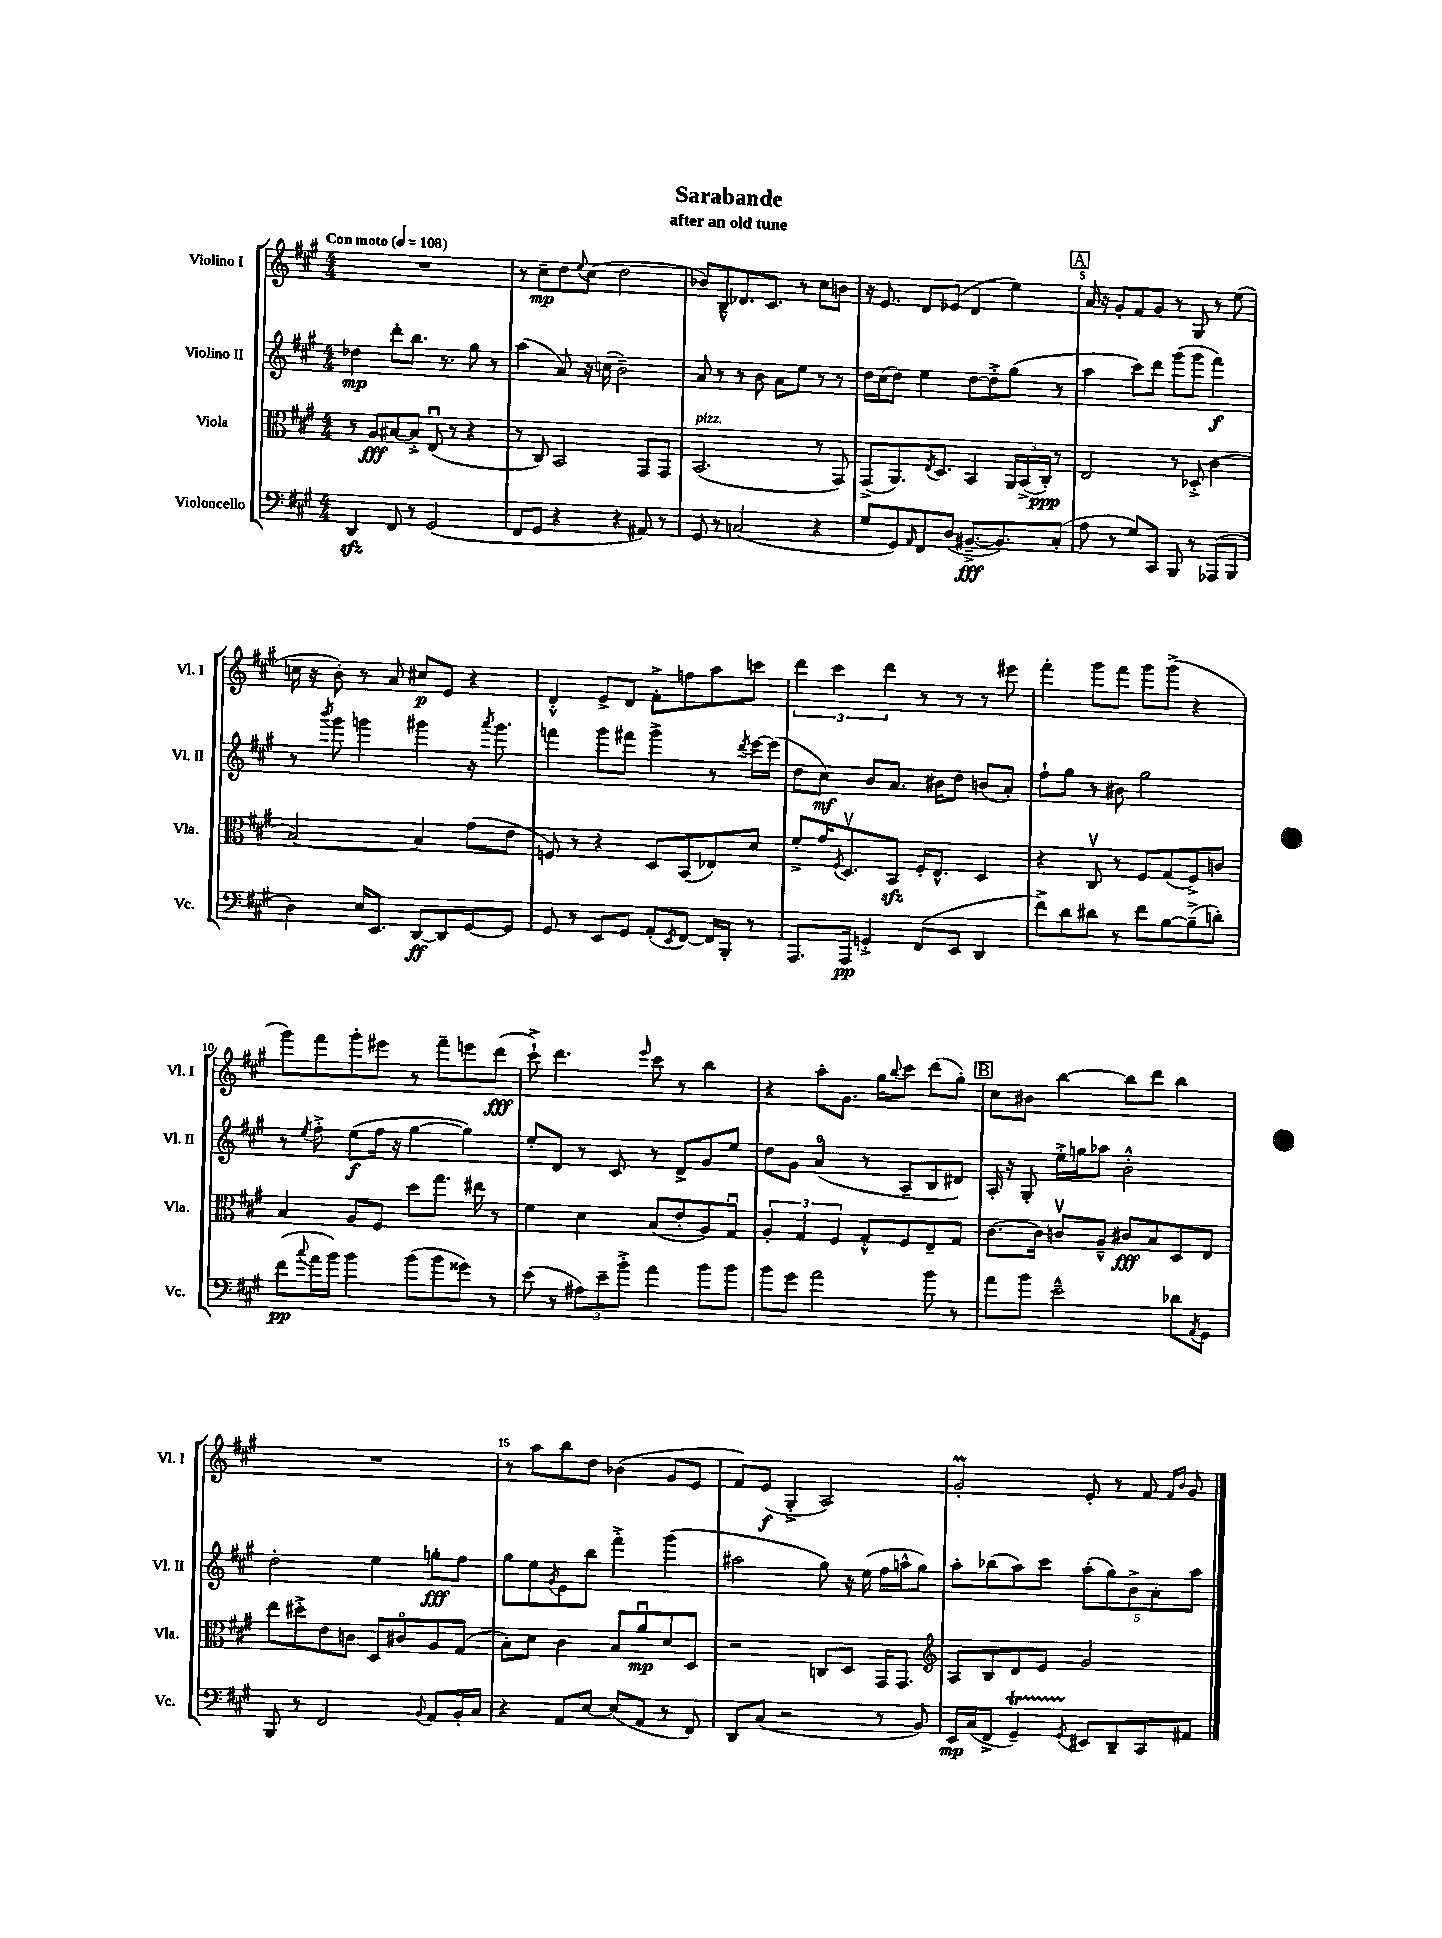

**kern	**dynam	**kern	**dynam	**kern	**dynam	**kern	**dynam
*part4	*part4	*part3	*part3	*part2	*part2	*part1	*part1
*staff4	*staff4	*staff3	*staff3	*staff2	*staff2	*staff1	*staff1
*I"Violoncello	*	*I"Viola	*	*I"Violino II	*	*I"Violino I	*
*I'Vc.	*	*I'Vla.	*	*I'Vl. II	*	*I'Vl. I	*
*clefF4	*	*clefC3	*	*clefG2	*	*clefG2	*
*k[f#c#g#]	*	*k[f#c#g#]	*	*k[f#c#g#]	*	*k[f#c#g#]	*
*M4/4	*	*M4/4	*	*M4/4	*	*M4/4	*
*MM108	*	*MM108	*	*MM108	*	*MM108	*
=1	=1	=1	=1	=1	=1	=1	=1
!	!	!	!	!	!	!LO:TX:a:B:t=Con moto	!
4DDzz/	.	8r	.	4dd-X\	mp	1r	.
.	.	8A/L	fff	.	.	.	.
8FF#/	.	[8B#X/	.	8ddd'\L	.	.	.
8r	.	8B#'^/J]	.	8.bb\J	.	.	.
(2GG#/	.	(8Eu/	.	.	.	.	.
.	.	.	.	8.r	.	.	.
.	.	8r	.	.	.	.	.
.	.	4r	.	8gg#\	.	.	.
.	.	.	.	8r	.	.	.
=2	=2	=2	=2	=2	=2	=2	=2
8FF#/L	.	8r	.	(4aa\	.	8r	.
8GG#/J	.	8C#/)	.	.	.	8cc#~\L	mp
4r	.	2BB/	.	8a/)	.	8dd\	.
.	.	.	.	.	.	8qqee/	.
.	.	.	.	16r	.	(8cc#\J	.
.	.	.	.	(16ccn\	.	.	.
4r	.	.	.	2b~\)	.	2dd\	.
8AA#X/)	.	8GG#/L	.	.	.	.	.
8r	.	8GG#/J	.	.	.	.	.
=3	=3	=3	=3	=3	=3	=3	=3
!	!	!LO:TX:a:i:t=pizz.	!	!	!	!	!
8GG#/	.	(2.BB/	.	8a/	.	8b-X/L)	.
8r	.	.	.	8r	.	8B~^^/	.
(2Cn/	.	.	.	8r	.	8.d-X/	.
.	.	.	.	8b\	.	.	.
.	.	.	.	.	.	8.c#/J	.
.	.	.	.	8a\L	.	.	.
.	.	.	.	8ee\J	.	8r	.
4r	.	8r	.	8r	.	8cc#\L	.
.	.	8GG#/)	.	8r	.	8bn\J	.
=4	=4	=4	=4	=4	=4	=4	=4
8G#/L	.	(8GG#^/L	.	16dd\LL	.	16r	.
.	.	.	.	(16cc#\J	.	8.e/	.
8GG#/)	.	8.AA/)	.	8dd\J)	.	.	.
16qqAA/	.	.	.	.	.	.	.
8FF#/	.	.	.	4ee\	.	8d/L	.
.	.	8qE/	.	.	.	.	.
.	.	8.D/J	.	.	.	.	.
(8D/J	.	.	.	.	.	(8e-X/J	.
[8.BB#X~^/L	fff	4BB/	.	[8dd\L	.	4d/	.
.	.	.	.	8dd'^\]	.	.	.
8.BB#/])	.	.	.	.	.	.	.
.	.	24AA/LL	.	(8gg#\J	.	4ee\)	.
.	.	(24BB^/	.	.	.	.	.
.	.	24C#'/JJ)	ppp	.	.	.	.
(8C#'/J	.	8r	.	8r	.	.	.
!!LO:REH:place=s1:t=A
=5	=5	=5	=5	=5	=5	=5	=5
8A\	.	2E/	.	4aa\	.	16a/	.
.	.	.	.	.	.	16r	.
8r	.	.	.	.	.	8g#'/L	.
8G#/L)	.	.	.	8ccc#\L)	.	8f#/	.
8CC#/J	.	.	.	8ddd\J	.	8g#/J	.
8BBB/	.	8r	.	(8ggg#\L	.	8r	.
8r	.	(8D-X'^/	.	8ggg#\J	.	8G#/	.
(8AAA-X/L	.	4c#\	.	4fff#\)	f	8r	.
8BBB/J	.	.	.	.	.	(8ee\	.
!!LO:LB:g=z
=6	=6	=6	=6	=6	=6	=6	=6
4D\)	.	[2B/)	.	8r	.	16ccn\	.
.	.	.	.	.	.	16r	.
.	.	.	.	8qbbb/	.	.	.
.	.	.	.	8ggg#\	.	8b'\)	.
16E/KL	.	.	.	4gggn\	.	8r	.
8.EE/J	.	.	.	.	.	.	.
.	.	.	.	.	.	8a/	.
[8DD/L	ff	4B/]	.	4ggg#X\	.	8cc#X/L	p
8DD/]	.	.	.	.	.	8e/J	.
[8GG#/	.	(8g#\L	.	16r	.	4r	.
.	.	.	.	8qaaa/	.	.	.
.	.	.	.	8.ggg#\	.	.	.
8GG#/J]	.	8e\J	.	.	.	.	.
=7	=7	=7	=7	=7	=7	=7	=7
8GG#/	.	8Fn/)	.	4fffn\	.	4d'^^/	.
8r	.	8r	.	.	.	.	.
8EE/L	.	4r	.	8ggg#\L	.	8e^/L	.
8GG#/J	.	.	.	8fff#X\J	.	8d/J	.
(8AA'/L	.	8D/L	.	4ggg#^\	.	8f#'^\L	.
8qEE/	.	.	.	.	.	.	.
[8FF#/J)	.	(8BB/	.	.	.	8ffn\	.
16FF#/LL]	.	8E-X/)	.	8r	.	8aa\	.
16BBB'/JJ	.	.	.	.	.	.	.
.	.	.	.	8qddd/	.	.	.
8r	.	8d/J	.	[16eee\LL	.	8cccn\J	.
.	.	.	.	(16eee\JJ]	.	.	.
=8	=8	=8	=8	=8	=8	=8	=8
8.AAA/L	.	8f#'^/L	.	8dd\L	.	6ddd\	.
.	.	16g#/K	.	8cc#\J)	mf	.	.
.	.	.	.	.	.	6ccc#\	.
.	.	8qF#/	.	.	.	.	.
16AAA/Jk	pp	8.Dv/	.	.	.	.	.
4GGn'^/	.	.	.	8b/L	.	.	.
.	.	.	.	.	.	6ddd\	.
.	.	8BBzz/J	.	8.a/J	.	.	.
(8FF#/L	.	16F#'/KL	.	.	.	8r	.
.	.	8.E^^/J	.	16b#X\KL	.	.	.
8EE/J	.	.	.	8dd\J	.	8r	.
4DD/	.	4D/	.	(8bn/L	.	8r	.
.	.	.	.	8a'/J)	.	8eee#X\	.
=9	=9	=9	=9	=9	=9	=9	=9
8f#^\L)	.	4r	.	8ff#`\L	.	4fff#'\	.
8d\	.	.	.	8gg#\J	.	.	.
8d#X\J	.	8C#v/	.	8r	.	8ggg#\L	.
8r	.	8r	.	8b#X\	.	8fff#\J	.
8f#\L	.	8F#/L	.	2gg#\	.	8ggg#\L	.
[8B\	.	(8G#/	.	.	.	(8ggg#^\J	.
(8B~^\]	.	8F#^/)	.	.	.	4r	.
8dn'\J)	.	8cn/J	.	.	.	.	.
!!LO:LB:g=z
=10	=10	=10	=10	=10	=10	=10	=10
(8f#\L	pp	4B/	.	8r	.	8ggg#\L)	.
8qqcc#/	.	.	.	8qee/	.	.	.
16a\L	.	.	.	8ff#'^\	.	8fff#\	.
16b\JJ)	.	.	.	.	.	.	.
4b\	.	8A/L	.	(8ee\L	f	8ggg#'\	.
.	.	8F#/J	.	16ff#\Jk	.	8eee#X\J	.
.	.	.	.	16r	.	.	.
(8b\L	.	8dd\L	.	[4gg#\	.	8r	.
8b\	.	8.gg#\J	.	.	.	8fff#~\L	.
8g##X\J)	.	.	.	4gg#\])	.	8eeen\	.
.	.	16ee#X\	.	.	.	.	.
8r	.	8r	.	.	.	(8ddd\J	fff
=11	=11	=11	=11	=11	=11	=11	=11
(8e\	.	4f#\	.	8ee'/L	.	8ccc#`^\)	.
8r	.	.	.	8d/J	.	4.ddd\	.
12A#X\L)	.	4d\	.	8r	.	.	.
12e~\	.	.	.	.	.	.	.
.	.	.	.	8c#/	.	.	.
12b'^\J	.	.	.	.	.	.	.
.	.	.	.	.	.	16qqeee/	.
4a\	.	(8B/L	.	8r	.	8ccc#\	.
.	.	8e'/	.	8d^/L	.	8r	.
8b\L	.	8A/)	.	8g#/	.	4bb\	.
8b\J	.	8G#u/J	.	8ee/J	.	.	.
=12	=12	=12	=12	=12	=12	=12	=12
8b\L	.	6A'/	.	8dd\L	.	4r	.
8g#\J	.	.	.	8g#\J	.	.	.
.	.	6G#/	.	.	.	.	.
2a\	.	.	.	(4a/	.	8aa'\L	.
.	.	6F#/	.	.	.	.	.
.	.	.	.	.	.	8.g#\J	.
.	.	8G#'^^/L	.	8r	.	.	.
.	.	.	.	.	.	16gg#\KL	.
.	.	.	.	.	.	8qqbb/	.
.	.	8F#/	.	8A~/L	.	8ccc#\J	.
8b\	.	8E~/	.	8B/	.	(8ddd\L	.
8r	.	8G#/J	.	8d#X/J)	.	8gg#'\J)	.
!!LO:REH:place=s1:t=B
=13	=13	=13	=13	=13	=13	=13	=13
8a\L	.	[8.c#\L	.	16A'/	.	8cc#\L	.
.	.	.	.	16r	.	.	.
8b\J	.	.	.	8G#'/	.	8b#X\J	.
.	.	16c#\Jk]	.	.	.	.	.
2e~^^\	.	8cnv/L	.	16ee'^\LL	.	[4bb\	.
.	.	.	.	16ggn\J	.	.	.
.	.	8A~^^/J	.	8aa-X\J	.	.	.
.	.	8c#X/L	fff	2b'^^\	.	8bb\L]	.
.	.	8B/	.	.	.	8ddd\J	.
8d-X\L	.	8D/	.	.	.	4bb\	.
8qAA/	.	.	.	.	.	.	.
8GG#\J	.	8E/J	.	.	.	.	.
!!LO:LB:g=z
=14	=14	=14	=14	=14	=14	=14	=14
8BBB/	.	8ee\L	.	2dd'\	.	1r	.
8r	.	8dd#X'^\	.	.	.	.	.
2FF#/	.	8e\	.	.	.	.	.
.	.	8cn\J	.	.	.	.	.
.	.	8D/L	.	4ee\	.	.	.
.	.	8c#X/	.	.	.	.	.
8qqBB/	.	.	.	.	.	.	.
8AA/L	.	8A/	.	8ggn'\L	fff	.	.
16BB'/L	.	(8G#/J	.	8ff#\J	.	.	.
16C#/JJ	.	.	.	.	.	.	.
=15	=15	=15	=15	=15	=15	=15	=15
4r	.	8B'\L)	.	8gg#\L	.	8r	.
.	.	8d\J	.	8ee\	.	8aa\L	.
.	.	.	.	8qg#/	.	.	.
8AA/L	.	4c#\	.	8e\	.	8bb\	.
[8E/J	.	.	.	8bb\J	.	8dd\J	.
(8E/L]	.	8B/L	.	4fff#'^\	.	(4b-X\	.
8AA/J	.	8au/	mp	.	.	.	.
8r	.	8d/	.	(4ggg#\	.	8g#/L	.
8FF#/)	.	8D/J	.	.	.	8e/J	.
=16	=16	=16	=16	=16	=16	=16	=16
8DD/L	.	2r	.	2aa#X\	.	8f#/L)	.
(8C#/J	.	.	.	.	.	(8e/J	f
2r	.	.	.	.	.	4G#'^/	.
.	.	8Cn/L	.	8gg#\)	.	2A/)	.
.	.	8D/J	.	16r	.	.	.
.	.	.	.	(16ee\	.	.	.
8r	.	16GG#/KL	.	16ff#\LL	.	.	.
.	.	8.GG#/J	.	16aan^^\J	.	.	.
8BB/)	.	.	.	8gg#\J)	.	.	.
=17	=17	=17	=17	=17	=17	=17	=17
*	*	*clefG2	*	*	*	*	*
16EE/LL	mp	8A/L	.	8aa'\L	.	2g#m'/	.
(16C#/J	.	.	.	.	.	.	.
8FF#^/J	.	8B/	.	(8bb-X\	.	.	.
4GG#t~/)	.	8d/	.	8aa\)	.	.	.
.	.	8e/J	.	8ccc#\J	.	.	.
8qGG#/	.	.	.	.	.	.	.
8EE#X/L	.	2g#/	.	(10aa'\L	.	8e'/	.
.	.	.	.	10gg#\)	.	.	.
8DD~/	.	.	.	.	.	8r	.
.	.	.	.	10b^\	.	.	.
8CC#/	.	.	.	.	.	8f#/	.
.	.	.	.	10a'\	.	.	.
.	.	.	.	.	.	16qqf#/LL	.
.	.	.	.	.	.	16qqb/JJ	.
8AA#X/J	.	.	.	.	.	8g#/	.
.	.	.	.	10aa\J	.	.	.
==	==	==	==	==	==	==	==
*-	*-	*-	*-	*-	*-	*-	*-
